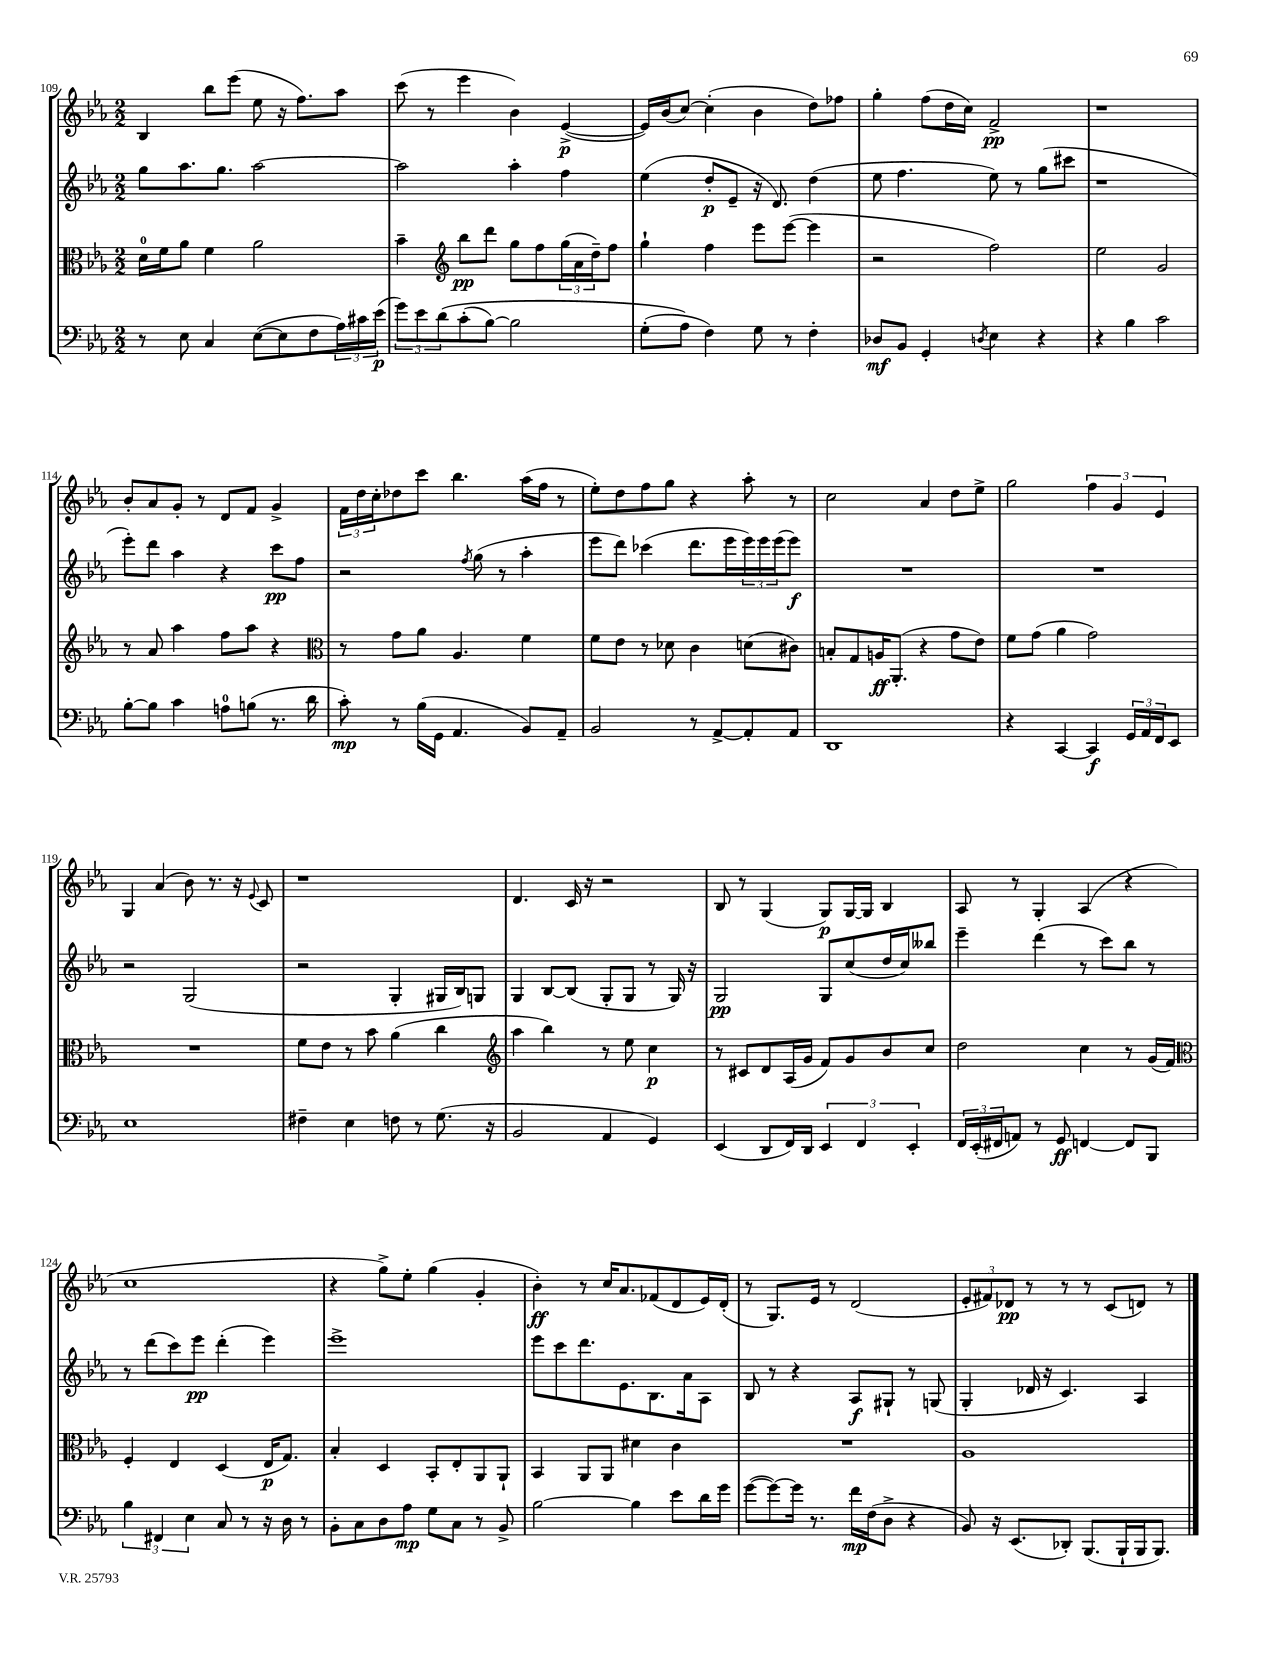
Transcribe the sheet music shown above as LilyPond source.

<<
\new StaffGroup <<
\new Staff = "s0" {
    \clef treble \key ees \major \numericTimeSignature \time 2/2
    bes4 bes''8 ees'''8( ees''8 r16 f''8.) aes''8 |
    c'''8( r8 ees'''4 bes'4) ees'4~->\p( |
    ees'16) bes'16( c''8~) c''4-.( bes'4 d''8) fes''8 |
    g''4-. f''8( d''16 c''16) f'2->\pp |
    r1 |
    bes'8-. aes'8 g'8-. r8 d'8 f'8 g'4-> |
    \tuplet 3/2 { f'16 d''16 c''16-. } des''8 c'''8 bes''4. aes''16( f''16 r8 |
    ees''8-.) d''8 f''8 g''8 r4 aes''8-. r8 |
    c''2 aes'4 d''8 ees''8-> |
    g''2 \tuplet 3/2 { f''4 g'4 ees'4 } |
    g4 aes'4( bes'8) r8. r16 \appoggiatura { ees'8 } c'8 |
    r1 |
    d'4. c'16 r16 r2 |
    bes8 r8 g4( g8\p) g16~ g16 bes4 |
    aes8 r8 g4-. aes4( r4 |
    c''1 |
    r4 g''8->) ees''8-. g''4( g'4-. |
    bes'4-.\ff) r8 c''16 aes'8. fes'8( d'8 ees'16) d'16-.( |
    r8 g8.) ees'16 r8 d'2( |
    \tuplet 3/2 { ees'8-. fis'8) des'8\pp } r8 r8 r8 c'8( d'8) r8 \bar "|." |
}
\new Staff = "s1" {
    \clef treble \key ees \major \numericTimeSignature \time 2/2
    g''8 aes''8. g''8. aes''2~ |
    aes''2 aes''4-. f''4 |
    ees''4( d''8-.\p ees'8-- r16 d'8.) d''4( |
    ees''8 f''4. ees''8) r8 g''8( cis'''8 |
    r1 |
    ees'''8-.) d'''8 aes''4 r4 c'''8\pp f''8 |
    r2 \acciaccatura { f''8 } g''8( r8 aes''4-. |
    ees'''8 d'''8) ces'''4( d'''8. ees'''16 \tuplet 3/2 { ees'''16) ees'''16 ees'''16( } ees'''8\f) |
    R1 |
    R1 |
    r2 g2( |
    r2 g4-. gis16 bes16) g8 |
    g4 bes8~ bes8( g8-. g8 r8 g16) r16 |
    g2\pp g8 c''8( d''16 c''16) beses''8 |
    ees'''4-- d'''4( r8 c'''8) bes''8 r8 |
    r8 d'''8( c'''8) ees'''8\pp d'''4-.( ees'''4) |
    ees'''1-> |
    ees'''8 c'''8 d'''8. ees'8. bes8. aes'16 aes8 |
    bes8 r8 r4 aes8\f gis8-! r8 g8( |
    g4-. des'16 r16 c'4.) aes4 \bar "|." |
}
\new Staff = "s2" {
    \clef alto \key ees \major \numericTimeSignature \time 2/2
    d'16-0 f'16 aes'8 f'4 aes'2 |
    bes'4-- \clef treble bes''8\pp d'''8 g''8 f''8 \tuplet 3/2 { g''16( aes'16 d''16--) } f''8 |
    g''4-! f''4 ees'''8 ees'''8~( ees'''4 |
    r2 f''2) |
    ees''2 g'2 |
    r8 aes'8 aes''4 f''8 aes''8 r4 |
    \clef alto r8 g'8 aes'8 aes4. f'4 |
    f'8 ees'8 r8 des'8 c'4 d'8( cis'8) |
    b8-. g8 a16\ff aes,8.-.( r4 g'8 ees'8) |
    f'8 g'8( aes'4 g'2) |
    R1 |
    f'8 ees'8 r8 bes'8 aes'4( c''4 |
    \clef treble aes''4 bes''4) r8 ees''8 c''4\p |
    r8 cis'8 d'8 aes16( g'16 f'8) g'8 bes'8 c''8 |
    d''2 c''4 r8 g'16( f'16) |
    \clef alto f4-. ees4 d4( ees16\p g8.) |
    bes4-. d4 bes,8-. ees8-. aes,8 aes,8-! |
    bes,4 aes,8 aes,8 dis'4 c'4 |
    R1 |
    aes1 \bar "|." |
}
\new Staff = "s3" {
    \clef bass \key ees \major \numericTimeSignature \time 2/2
    r8 ees8 c4 ees8~( ees8 f8 \tuplet 3/2 { aes16) cis'16 ees'16\p( } |
    \tuplet 3/2 { g'8) ees'8 d'8\( } c'8-.( bes8~) bes2 |
    g8-.( aes8\) f4) g8 r8 f4-. |
    des8\mf bes,8 g,4-. \acciaccatura { d8 } ees4 r4 |
    r4 bes4 c'2 |
    bes8~-. bes8 c'4 a8-0 b8( r8. d'16 |
    c'8-.\mp) r8 bes16( g,16 aes,4. bes,8) aes,8-- |
    bes,2 r8 aes,8~-> aes,8-. aes,8 |
    d,1 |
    r4 c,4~ c,4\f \tuplet 3/2 { g,16 aes,16 f,16 } ees,8 |
    ees1 |
    fis4-- ees4 f8 r8 g8.( r16 |
    bes,2 aes,4 g,4) |
    ees,4( d,8 f,16) d,16 \tuplet 3/2 { ees,4 f,4 ees,4-. } |
    \tuplet 3/2 { f,16 ees,16-.( fis,16 } a,8) r8 g,8\ff f,4~ f,8 bes,,8 |
    \tuplet 3/2 { bes4 fis,4 ees4 } c8 r8 r16 d16 r8 |
    bes,8-. c8 d8 aes8\mp g8 c8 r8 bes,8-> |
    bes2~ bes4 ees'8 d'16 g'16 |
    g'8~( g'8~) g'16 r8. f'16\mp f16( d8-> r4 |
    bes,8) r16 ees,8.( des,8-.) bes,,8.( bes,,16-! bes,,16 bes,,8.) \bar "|." |
}
>>
>>
\layout { \context { \Score currentBarNumber = #109 } }
